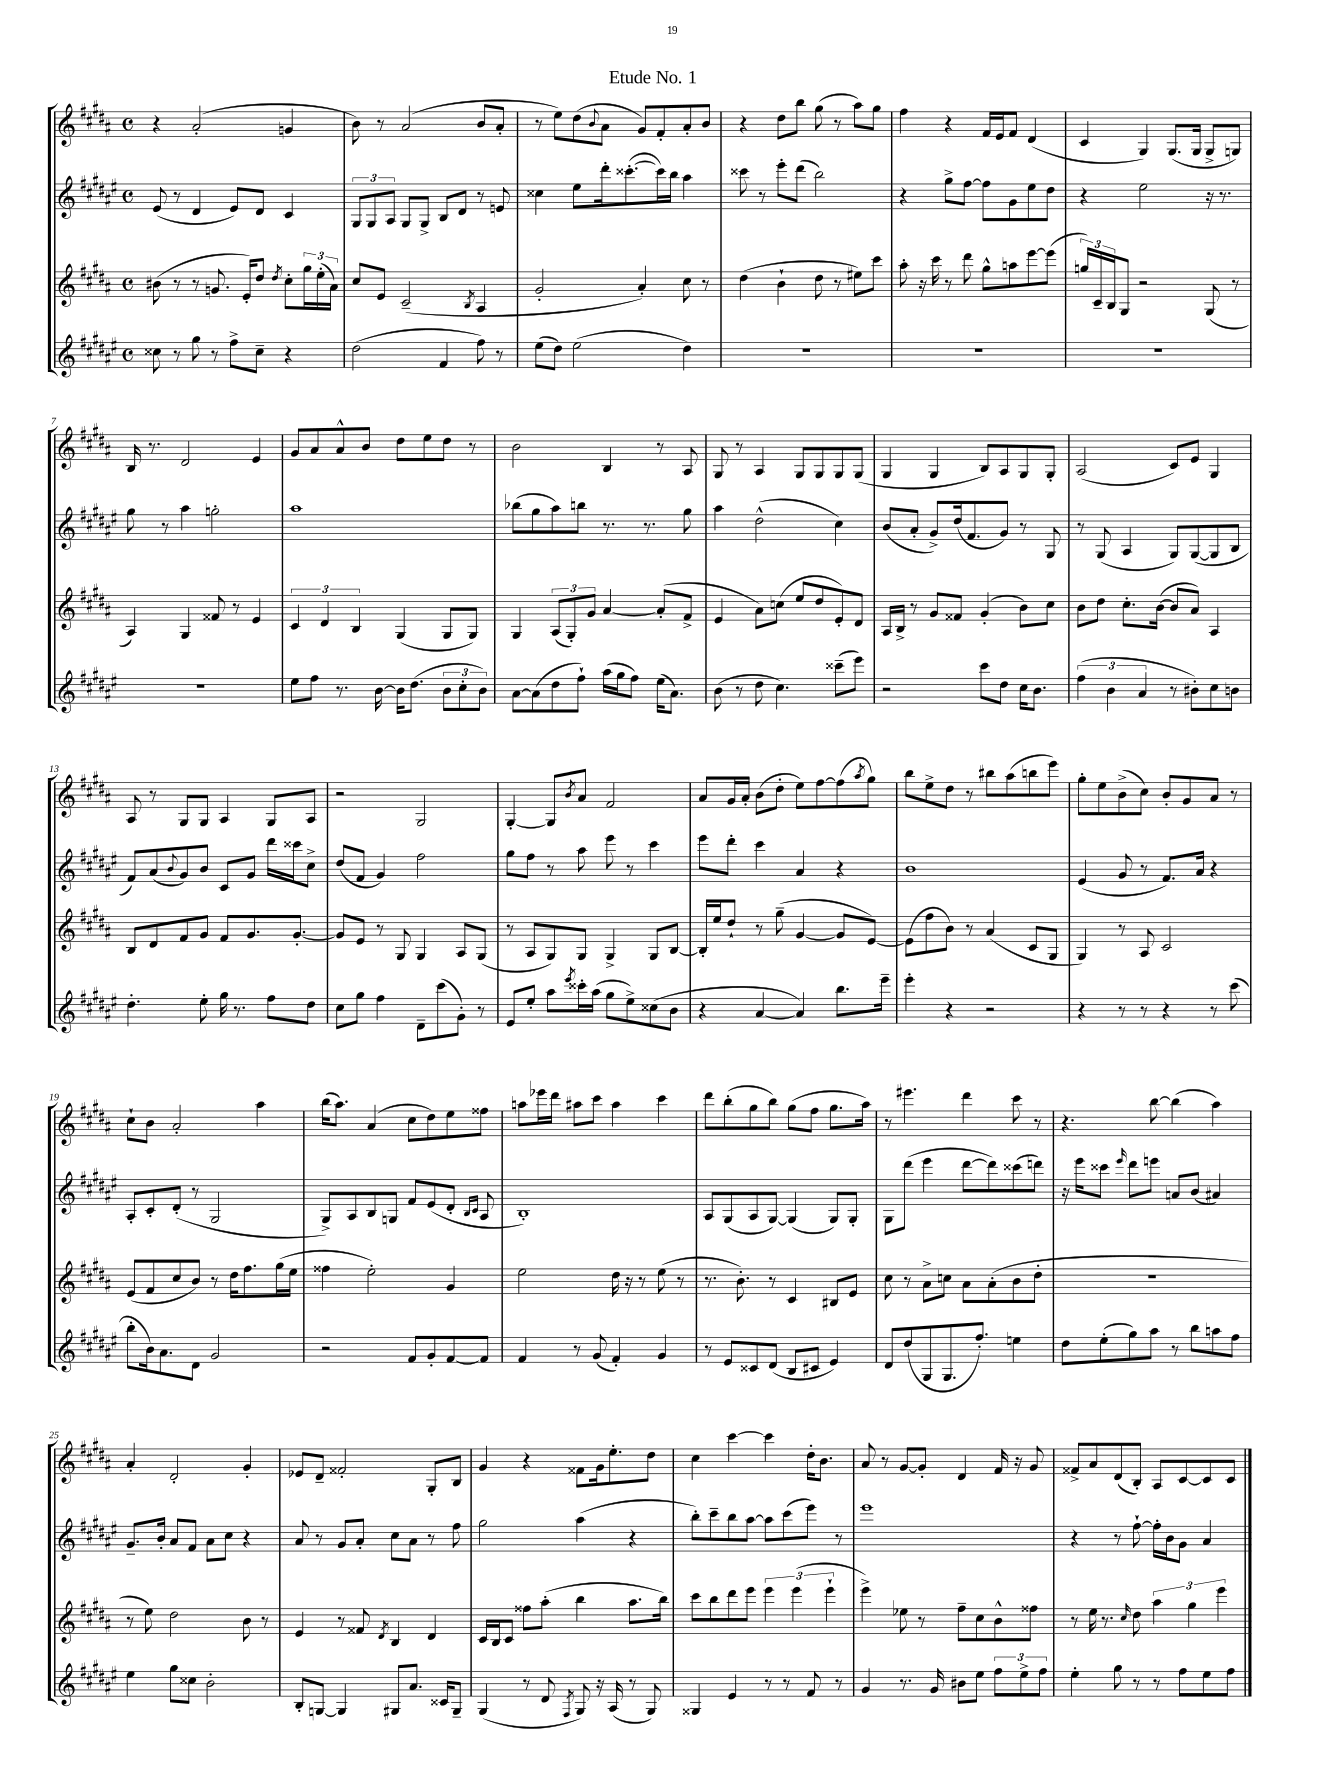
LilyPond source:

\header { title = "Etude No. 1" }
<<
\new StaffGroup <<
\new Staff = "s0" {
    \clef treble \key b \major \defaultTimeSignature \time 4/4
    r4 ais'2-.( g'4 |
    b'8) r8 ais'2( b'8 ais'8-. |
    r8 e''8) dis''8( \appoggiatura { b'8 } ais'8 gis'8) fis'8-. ais'8-. b'8 |
    r4 dis''8 b''8 gis''8( r8 ais''8) gis''8 |
    fis''4 r4 fis'16 e'16 fis'8 dis'4( |
    cis'4 gis4) gis8.( gis16 gis8-> g8) |
    b16 r8. dis'2 e'4 |
    gis'8 ais'8 ais'8-^ b'8 dis''8 e''8 dis''8 r8 |
    b'2 b4 r8 ais8 |
    gis8 r8 ais4 gis8 gis8 gis8 gis8( |
    gis4 gis4 b8) ais8 gis8 gis8-. |
    ais2( cis'8) e'8 gis4 |
    ais8 r8 gis8 gis8 ais4 gis8 ais8 |
    r2 gis2 |
    gis4~-. gis8 \acciaccatura { b'8 } ais'8 fis'2 |
    ais'8 gis'16 ais'16-. b'8( dis''8-. e''8) fis''8~ fis''8( \acciaccatura { ais''8 } gis''8) |
    b''8 e''8-> dis''8 r8 bis''8 ais''8( b''8 e'''8) |
    gis''8-. e''8 b'8->( cis''8) b'8-. gis'8 ais'8 r8 |
    cis''8-! b'8 ais'2-. ais''4 |
    b''16( ais''8.) ais'4( cis''8 dis''8) e''8 fisis''8 |
    a''8 ees'''16 dis'''16 ais''8 cis'''8 ais''4 cis'''4 |
    dis'''8 b''8-.( gis''8 b''8) gis''8( fis''8 gis''8. ais''16) |
    r8 eis'''4. dis'''4 cis'''8 r8 |
    r4. b''8~ b''4( ais''4) |
    ais'4-. dis'2-. gis'4-. |
    ees'8 dis'8-- fisis'2-. gis8-. b8 |
    gis'4 r4 fisis'8 gis'16 e''8.-. dis''8 |
    cis''4 cis'''4~ cis'''4 dis''16-. b'8. |
    ais'8 r8 gis'8~ gis'8-. dis'4 fis'16 r16 gis'8 |
    fisis'8-> ais'8 dis'8( b8-.) ais8 cis'8~ cis'8 cis'8 \bar "|." |
}
\new Staff = "s1" {
    \clef treble \key fis \major \defaultTimeSignature \time 4/4
    eis'8( r8 dis'4 eis'8) dis'8 cis'4 |
    \tuplet 3/2 { gis8 gis8 ais8 } gis8 gis8-> b8 dis'8 r8 e'8 |
    cisis''4 eis''8 dis'''16-. cisis'''8.~-.( cisis'''16) b''16 ais''4 |
    cisis'''8 r8 eis'''8-. dis'''8( b''2) |
    r4 gis''8-> fis''8~ fis''8 gis'8 eis''8 dis''8 |
    r4 eis''2 r16 r8. |
    gis''8 r8 ais''4 g''2-. |
    ais''1 |
    bes''8( gis''8 ais''8) b''8 r8. r8. gis''8 |
    ais''4 dis''2-^( cis''4) |
    b'8( ais'8-. gis'8->) dis''16( fis'8. gis'8) r8 gis8 |
    r8 gis8( ais4 gis8) gis8~( gis8 b8 |
    fis'8) ais'8( \appoggiatura { b'8 } gis'8) b'8 cis'8 gis'8 dis'''16 cisis'''16 cis''8-> |
    dis''8( fis'8 gis'4) fis''2 |
    gis''8 fis''8 r8 ais''8 eis'''8 r8 cis'''4 |
    eis'''8 dis'''8-. cis'''4 ais'4 r4 |
    b'1 |
    eis'4( gis'8 r8 fis'8.) ais'16 r4 |
    ais8-. cis'8-. dis'8-.( r8 gis2 |
    gis8->) ais8 b8 g8 fis'8 eis'8( dis'8-. \grace { b16 cis'16 } ais8 |
    b1-.) |
    ais8 gis8( ais8 gis8~) gis4( gis8) gis8-. |
    gis8 dis'''8( eis'''4 dis'''8~ dis'''8) cisis'''8( d'''8) |
    r16 eis'''16 cisis'''8 \grace { eis'''16 } dis'''8 e'''8 a'8 b'8( ais'4) |
    gis'8.-- b'16-. ais'8 fis'8 ais'8 cis''8 r4 |
    ais'8 r8 gis'8 ais'8-. cis''8 ais'8 r8 fis''8 |
    gis''2 ais''4( r4 |
    b''8-.) cis'''8-- b''8 ais''8~ ais''8 cis'''8( eis'''8) r8 |
    eis'''1 |
    r4 r8 fis''8~-! fis''16-. b'16 gis'8 ais'4 \bar "|." |
}
\new Staff = "s2" {
    \clef treble \key b \major \defaultTimeSignature \time 4/4
    bis'8( r8 r8 g'8. e'16-.) dis''8 \acciaccatura { dis''8 } cis''8-. \tuplet 3/2 { gis''16 e''16-.( ais'16) } |
    cis''8 e'8 cis'2--( \acciaccatura { b8 } ais4 |
    gis'2-. ais'4-.) cis''8 r8 |
    dis''4( b'4-! dis''8 r8 eis''8) cis'''8 |
    ais''8-. r16 cis'''16 r8 dis'''8 gis''8-^ a''8 e'''8~ e'''8( |
    \tuplet 3/2 { g''16) cis'16-- b16 } gis8 r2 gis8( r8 |
    ais4) gis4 fisis'8 r8 e'4 |
    \tuplet 3/2 { cis'4 dis'4 b4 } gis4( gis8 gis8) |
    gis4 \tuplet 3/2 { ais8( gis8-.) gis'8 } ais'4~ ais'8-.( fis'8-> |
    e'4 ais'8) c''8( e''8 dis''8 e'8-.) dis'8 |
    ais16 b16-> r8 gis'8 fisis'8 gis'4-.( b'8) cis''8 |
    b'8 dis''8 cis''8.-. b'16~( b'8 ais'8) ais4 |
    b8 dis'8 fis'8 gis'8 fis'8 gis'8. gis'8.~-. |
    gis'8 e'8 r8 gis8 gis4 ais8 gis8( |
    r8 ais8 gis8) gis8 gis4-> gis8 b8~ |
    b16-. e''16 dis''8-! r8 gis''8--( gis'4~ gis'8 e'8~) |
    e'8( fis''8 b'8) r8 ais'4( cis'8 gis8 |
    gis4) r8 ais8 cis'2 |
    e'8( fis'8 cis''8 b'8) r8 dis''16 fis''8. gis''16( e''16 |
    fisis''4 e''2-.) gis'4 |
    e''2 dis''16 r16 r8 e''8( r8 |
    r8. b'8.-.) r8 cis'4 bis8 e'8 |
    cis''8 r8 ais'8-> c''8 ais'8 ais'8-.( b'8 dis''8-. |
    R1 |
    r8 e''8) dis''2 b'8 r8 |
    e'4 r8 fisis'8 \acciaccatura { dis'8 } b4 dis'4 |
    cis'16 b16 cis'8 fisis''8 ais''8-.( b''4 ais''8. b''16) |
    cis'''8 b''8 dis'''8 e'''8 \tuplet 3/2 { e'''4 e'''4( e'''4-! } |
    e'''4->) ees''8 r8 fis''8-- cis''8 b'8-^ fisis''8 |
    r8 e''16 r8. \grace { cis''16 } dis''8 \tuplet 3/2 { ais''4 gis''4 e'''4 } \bar "|." |
}
\new Staff = "s3" {
    \clef treble \key fis \major \defaultTimeSignature \time 4/4
    cisis''8 r8 gis''8 r8 fis''8-> cisis''8-- r4 |
    dis''2( fis'4 fis''8) r8 |
    eis''8( dis''8) eis''2( dis''4) |
    R1 |
    R1 |
    R1 |
    R1 |
    eis''8 fis''8 r8. b'16~ b'16 dis''8.( \tuplet 3/2 { b'8 cis''8-. b'8) } |
    ais'8~ ais'8( dis''8 fis''8-!) ais''16( gis''16 fis''8) eis''16( ais'8.) |
    b'8( r8 dis''8 cis''4.) cisis'''8--( eis'''8) |
    r2 cis'''8 dis''8 cis''16 b'8. |
    \tuplet 3/2 { fis''4( b'4 ais'4 } r8 bis'8-.) cis''8 b'8 |
    dis''4.-. eis''8-. gis''16 r8. fis''8 dis''8 |
    cis''8 gis''8 fis''4 dis'8-- cis'''8( gis'8-.) r8 |
    eis'8 eis''8-. ais''8 \acciaccatura { eis'''8 } cisis'''16-. ais''16( gis''8 eis''8->) cisis''8( b'8 |
    r4 ais'4~ ais'4) b''8. eis'''16-- |
    eis'''4-. r4 r2 |
    r4 r8 r8 r4 r8 cis'''8( |
    b''8-. b'16) ais'8. dis'8 gis'2 |
    r2 fis'8 gis'8-. fis'8~ fis'8 |
    fis'4 r8 gis'8( fis'4-.) gis'4 |
    r8 eis'8 cisis'8 dis'8( b8 cis'8 eis'4) |
    dis'8 dis''8( gis8 gis8. fis''8.-.) e''4 |
    dis''8 eis''8-.( gis''8) ais''8 r8 b''8 a''8 fis''8 |
    eis''4 gis''8 cisis''8 b'2-. |
    b8-. g8~ g4 gis8 ais'8. cisis'16 gis8-- |
    gis4( r8 dis'8 \acciaccatura { fis8 } gis8) r16 ais16( r8 gis8) |
    gisis4 eis'4 r8 r8 fis'8 r8 |
    gis'4 r8. gis'16 bis'8 eis''8 \tuplet 3/2 { fis''8 eis''8-> fis''8 } |
    eis''4-. gis''8 r8 r8 fis''8 eis''8 fis''8 \bar "|." |
}
>>
>>
